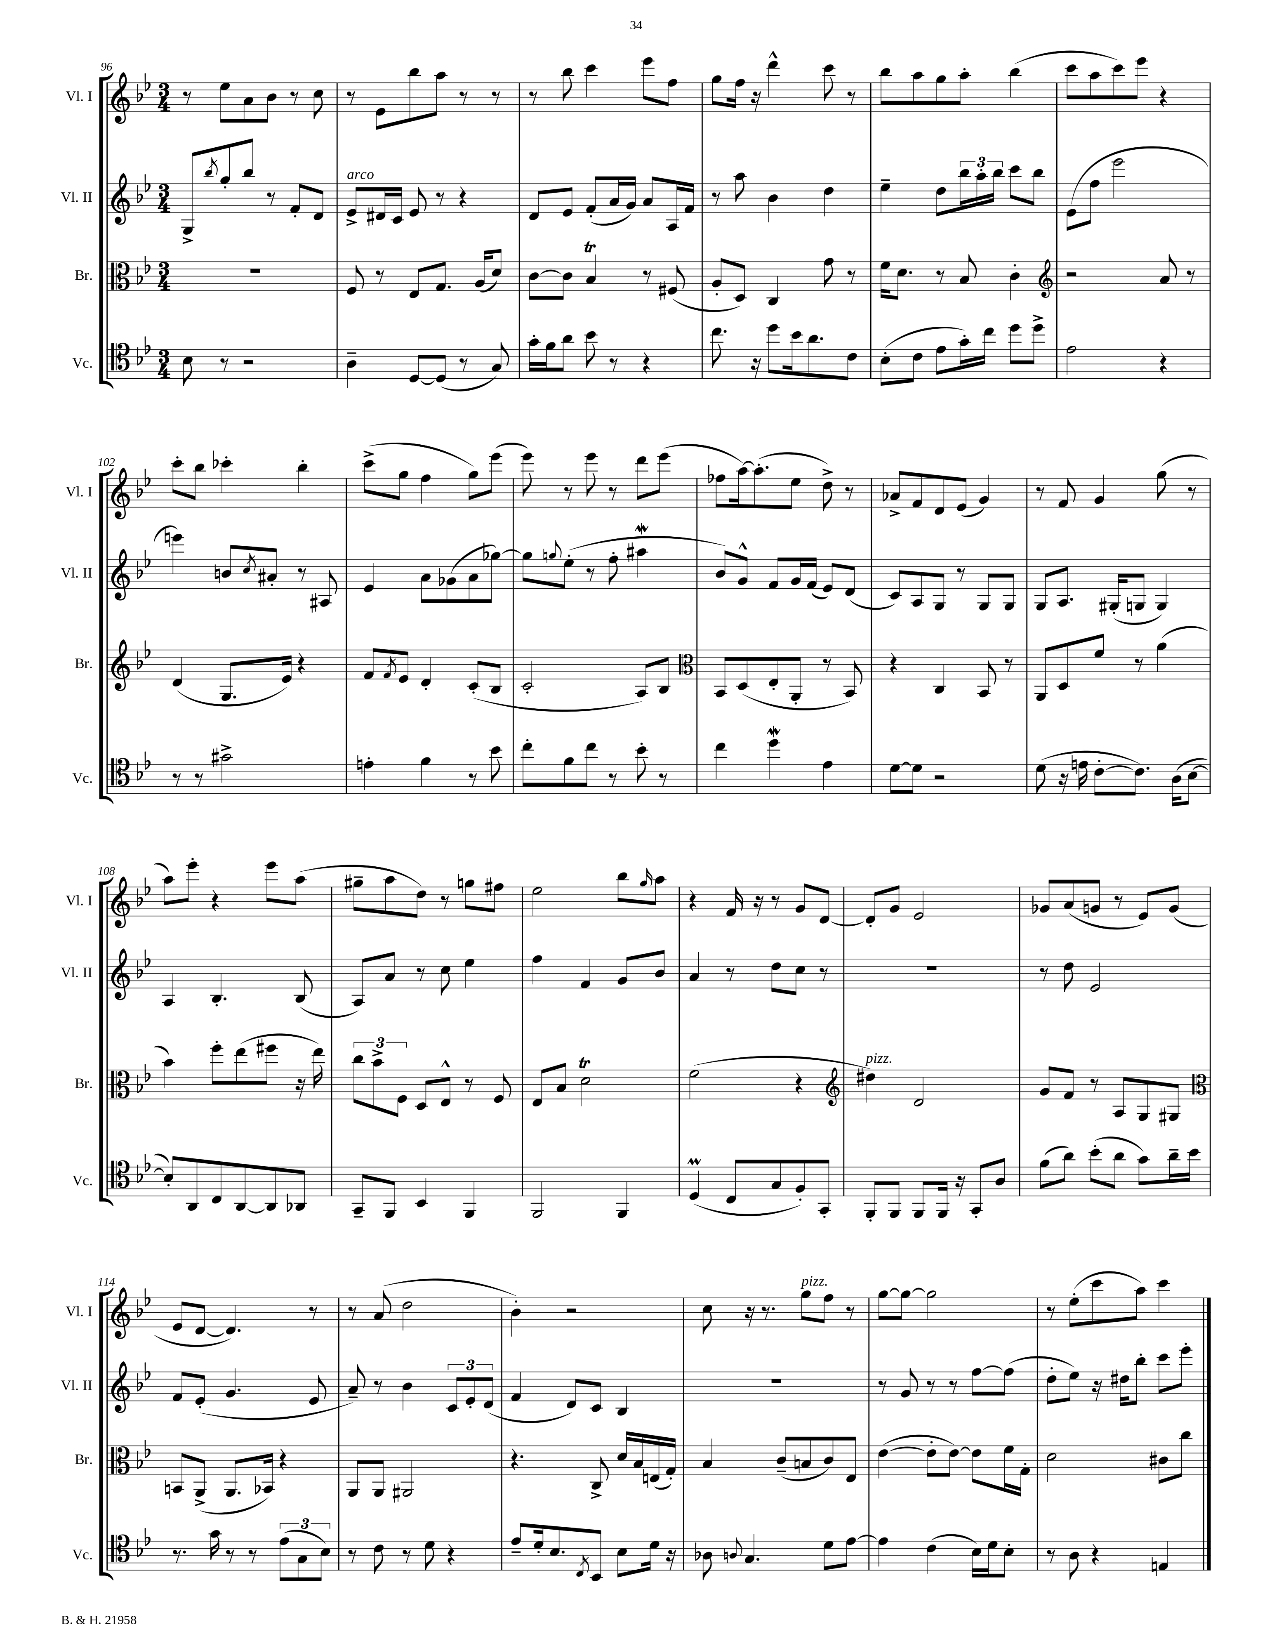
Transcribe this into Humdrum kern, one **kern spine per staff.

**kern	**kern	**kern	**kern
*part4	*part3	*part2	*part1
*staff4	*staff3	*staff2	*staff1
*I"Vc.	*I"Br.	*I"Vl. II	*I"Vl. I
*I'Vc.	*I'Br.	*I'Vl. II	*I'Vl. I
*clefC4	*clefC3	*clefG2	*clefG2
*k[b-e-]	*k[b-e-]	*k[b-e-]	*k[b-e-]
*M3/4	*M3/4	*M3/4	*M3/4
=96	=96	=96	=96
8B-\	2.r	8G^/L	8r
.	.	8qbb-/	.
8r	.	8gg'/	8ee-\L
2r	.	8bb-/J	8a\
.	.	8r	8b-\J
.	.	8f'/L	8r
.	.	8d/J	8cc\
=97	=97	=97	=97
!	!	!LO:TX:a:i:t=arco	!
4A~\	8F/	8e-^/L	8r
.	8r	16d#X/L	8e-\L
.	.	16c/JJ	.
[8D/L	8E-/L	8e-/	8bb-\
(8D/J]	8.G/J	8r	8aa\J
8r	.	4r	8r
.	(16A/KL	.	.
8G/)	8d/J)	.	8r
=98	=98	=98	=98
16g'\LL	[8c\L	8d/L	8r
16f\J	.	.	.
8a\J	8c\J]	8e-/J	8bb-\
8b-\	4B-T/	(8f'/L	4ccc\
8r	.	16a/L	.
.	.	16g/JJ)	.
4r	8r	8a/L	8eee-\L
.	(8F#X/	16A/L	8ff\J
.	.	16f/JJ	.
=99	=99	=99	=99
8.cc\	8A'/L	8r	8gg\L
.	8D/J)	8aa\	16ff\Jk
16r	.	.	16r
8dd\L	4C/	4b-\	4ddd^^\
16b-\k	.	.	.
8.a\	.	.	.
.	8g\	4dd\	8ccc\
8c\J	8r	.	8r
=100	=100	=100	=100
(8B-'\L	16f\KL	4ee-~\	8bb-\L
.	8.d\J	.	.
8c\J	.	.	8aa\
8e-\L	8r	8dd\L	8gg\
16g'\L)	8B-/	24bb-\L	8aa'\J
.	.	24aa'\	.
16cc\JJ	.	.	.
.	.	24bb-\JJ	.
8dd\L	4c'\	8ccc\L	(4bb-\
8dd^\J	.	8bb-\J	.
=101	=101	=101	=101
*	*clefG2	*	*
2e-\	2r	(8e-\L	8ccc\L
.	.	8ff\J	8aa\
.	.	2eee-\	8ccc\)
.	.	.	8eee-\J
4r	8a/	.	4r
.	8r	.	.
!!LO:LB:g=z
=102	=102	=102	=102
8r	(4d/	4eeen\)	8ccc'\L
8r	.	.	8bb-\J
2g#X^\	8.G/L	8bn/L	4ccc-X'\
.	.	8qcc/	.
.	.	8a#X'/J	.
.	16e-/Jk)	.	.
.	4r	8r	4bb-'\
.	.	8A#X/	.
=103	=103	=103	=103
4en'\	8f/L	4e-/	(8ccc^\L
.	8qf/	.	.
.	8e-/J	.	8gg\J
4f\	4d'/	8a\L	4ff\
.	.	(8g-X\	.
8r	(8c'/L	8a\	8gg\L)
8b-\	8B-/J	[8gg-X\J)	(8eee-\J
=104	=104	=104	=104
8cc'\L	2c'/	8gg-\L]	8eee-\)
.	.	8qqggn/	.
8f\	.	(8ee-'\J	8r
8cc\J	.	8r	8eee-\
8r	.	8ff'\	8r
8b-'\	8A/L)	4aa#XW\	8ddd\L
8r	8B-/J	.	(8eee-\J
=105	=105	=105	=105
*	*clefC3	*	*
4cc\	8BB-/L	8b-/L)	8ff-X\L
.	(8D/	8g^^/J	[16aa\k)
.	.	.	(8.aa'\]
4ddW\	8E-'/	8f/L	.
.	8AA'/J	16g/L	8ee-\J
.	.	(16f/JJ	.
4e-\	8r	8e-/L)	8dd^\)
.	8BB-/)	(8d/J	8r
=106	=106	=106	=106
[8d\L	4r	8c/L)	8a-X^/L
8d\J]	.	8A/	8f/
2r	4C/	8G/J	8d/
.	.	8r	(8e-/J
.	8BB-/	8G/L	4g/)
.	8r	8G/J	.
=107	=107	=107	=107
(8d\	8AA/L	8G/L	8r
16r	8D/	8.A/J	8f/
16en\	.	.	.
[8c'\L	8f/J	.	4g/
.	.	(16G#X'/KL	.
8.c\J])	8r	8Gn/J	.
.	(4a\	4G/)	(8gg\
(16A\KL	.	.	.
[8B-\J	.	.	8r
!!LO:LB:g=z
=108	=108	=108	=108
8B-'/L])	4b-\)	4A/	8aa\L)
8AA/	.	.	8eee-'\J
8C/	8ff'\L	4.B-'/	4r
[8AA/	(8ee-\	.	.
8AA/]	8ff#X\J	.	8eee-\L
8AA-X/J	16r	(8B-/	(8aa\J
.	16ee-\)	.	.
=109	=109	=109	=109
8GG~/L	12cc\L	8A/L)	8gg#X~\L
.	12b-^\	.	.
8FF/J	.	8a/J	8aa\
.	12F\J	.	.
4BB-/	8D/L	8r	8dd\J)
.	8E-^^/J	8cc\	8r
4FF/	8r	4ee-\	8ggn\L
.	8F/	.	8ff#X\J
=110	=110	=110	=110
2FF/	8E-/L	4ff\	2ee-\
.	8B-/J	.	.
.	2dt\	4f/	.
4FF/	.	8g/L	8bb-\L
.	.	.	16qqgg/
.	.	8b-/J	8aa\J
=111	=111	=111	=111
(4Dm/	(2f\	4a/	4r
8C/L	.	8r	16f/
.	.	.	16r
8G/	.	8dd\L	8r
8F'/)	4r	8cc\J	8g/L
8GG'/J	.	8r	[8d/J
=112	=112	=112	=112
*	*clefG2	*	*
!	!LO:TX:a:i:t=pizz.	!	!
8FF'/L	4dd#X\)	2.r	8d'/L]
8FF/J	.	.	8g/J
8FF/L	2d/	.	2e-/
16FF/Jk	.	.	.
16r	.	.	.
8GG'/L	.	.	.
8A/J	.	.	.
=113	=113	=113	=113
(8f\L	8g/L	8r	8g-X/L
8a\J)	8f/J	8dd\	(8a/
(8b-'\L	8r	2e-/	8gn/J
8a\J	8A/L	.	8r
8g\L)	8G/	.	8e-/L)
16a~\L	8G#X/J	.	(8g/J
16b-\JJ	.	.	.
!!LO:LB:g=z
=114	=114	=114	=114
*	*clefC3	*	*
8.r	8BBn/L	8f/L	8e-/L
.	(8AA^/J	(8e-'/J	[8d/J
16g\	.	.	.
8r	8.AA/L	4.g/	4.d/])
8r	.	.	.
.	16BB-X/Jk)	.	.
(12e-\L	4r	.	.
12G\	.	.	.
.	.	8e-/	8r
12B-\J)	.	.	.
=115	=115	=115	=115
8r	8AA/L	8a~/)	8r
8c\	8AA/J	8r	(8a/
8r	2AA#X/	4b-\	2dd\
8d\	.	.	.
4r	.	12c/L	.
.	.	12e-'/	.
.	.	(12d/J	.
=116	=116	=116	=116
8e-~/L	4.r	4f/	4b-'\)
16d'/k	.	.	.
8.B-/	.	.	.
.	.	8d/L)	2r
8qC/	.	.	.
8BB-/J	8C^/	8c/J	.
8B-\L	16d/LL	4B-/	.
.	16B-/	.	.
16d\Jk	(16En/	.	.
16r	16G'/JJ)	.	.
=117	=117	=117	=117
8A-X\	4B-/	2.r	8cc\
8qqAn/	.	.	.
4.G/	.	.	16r
.	.	.	8.r
.	(8c~/L	.	.
!	!	!	!LO:TX:a:i:t=pizz.
.	8Bn/	.	8gg\L
8d\L	8c/)	.	8ff\J
[8e-\J	8E-/J	.	8r
=118	=118	=118	=118
4e-\]	([4e-\	8r	[8gg\L
.	.	8g/	8gg\J_
(4c\	8e-'\L]	8r	2gg\]
.	[8e-\J)	8r	.
16B-\LL)	8e-\L]	[8ff\L	.
16d\J	.	.	.
8B-'\J	16f\L	(8ff\J]	.
.	16G'\JJ	.	.
=119	=119	=119	=119
8r	2d\	8dd'\L	8r
8A\	.	8ee-\J)	(8ee-'\L
4r	.	16r	8ccc\
.	.	16dd#X\KL	.
.	.	8bb-'\J	8aa\J)
4En/	8c#X\L	8ccc\L	4ccc\
.	8cc\J	8eee-'\J	.
==	==	==	==
*-	*-	*-	*-
